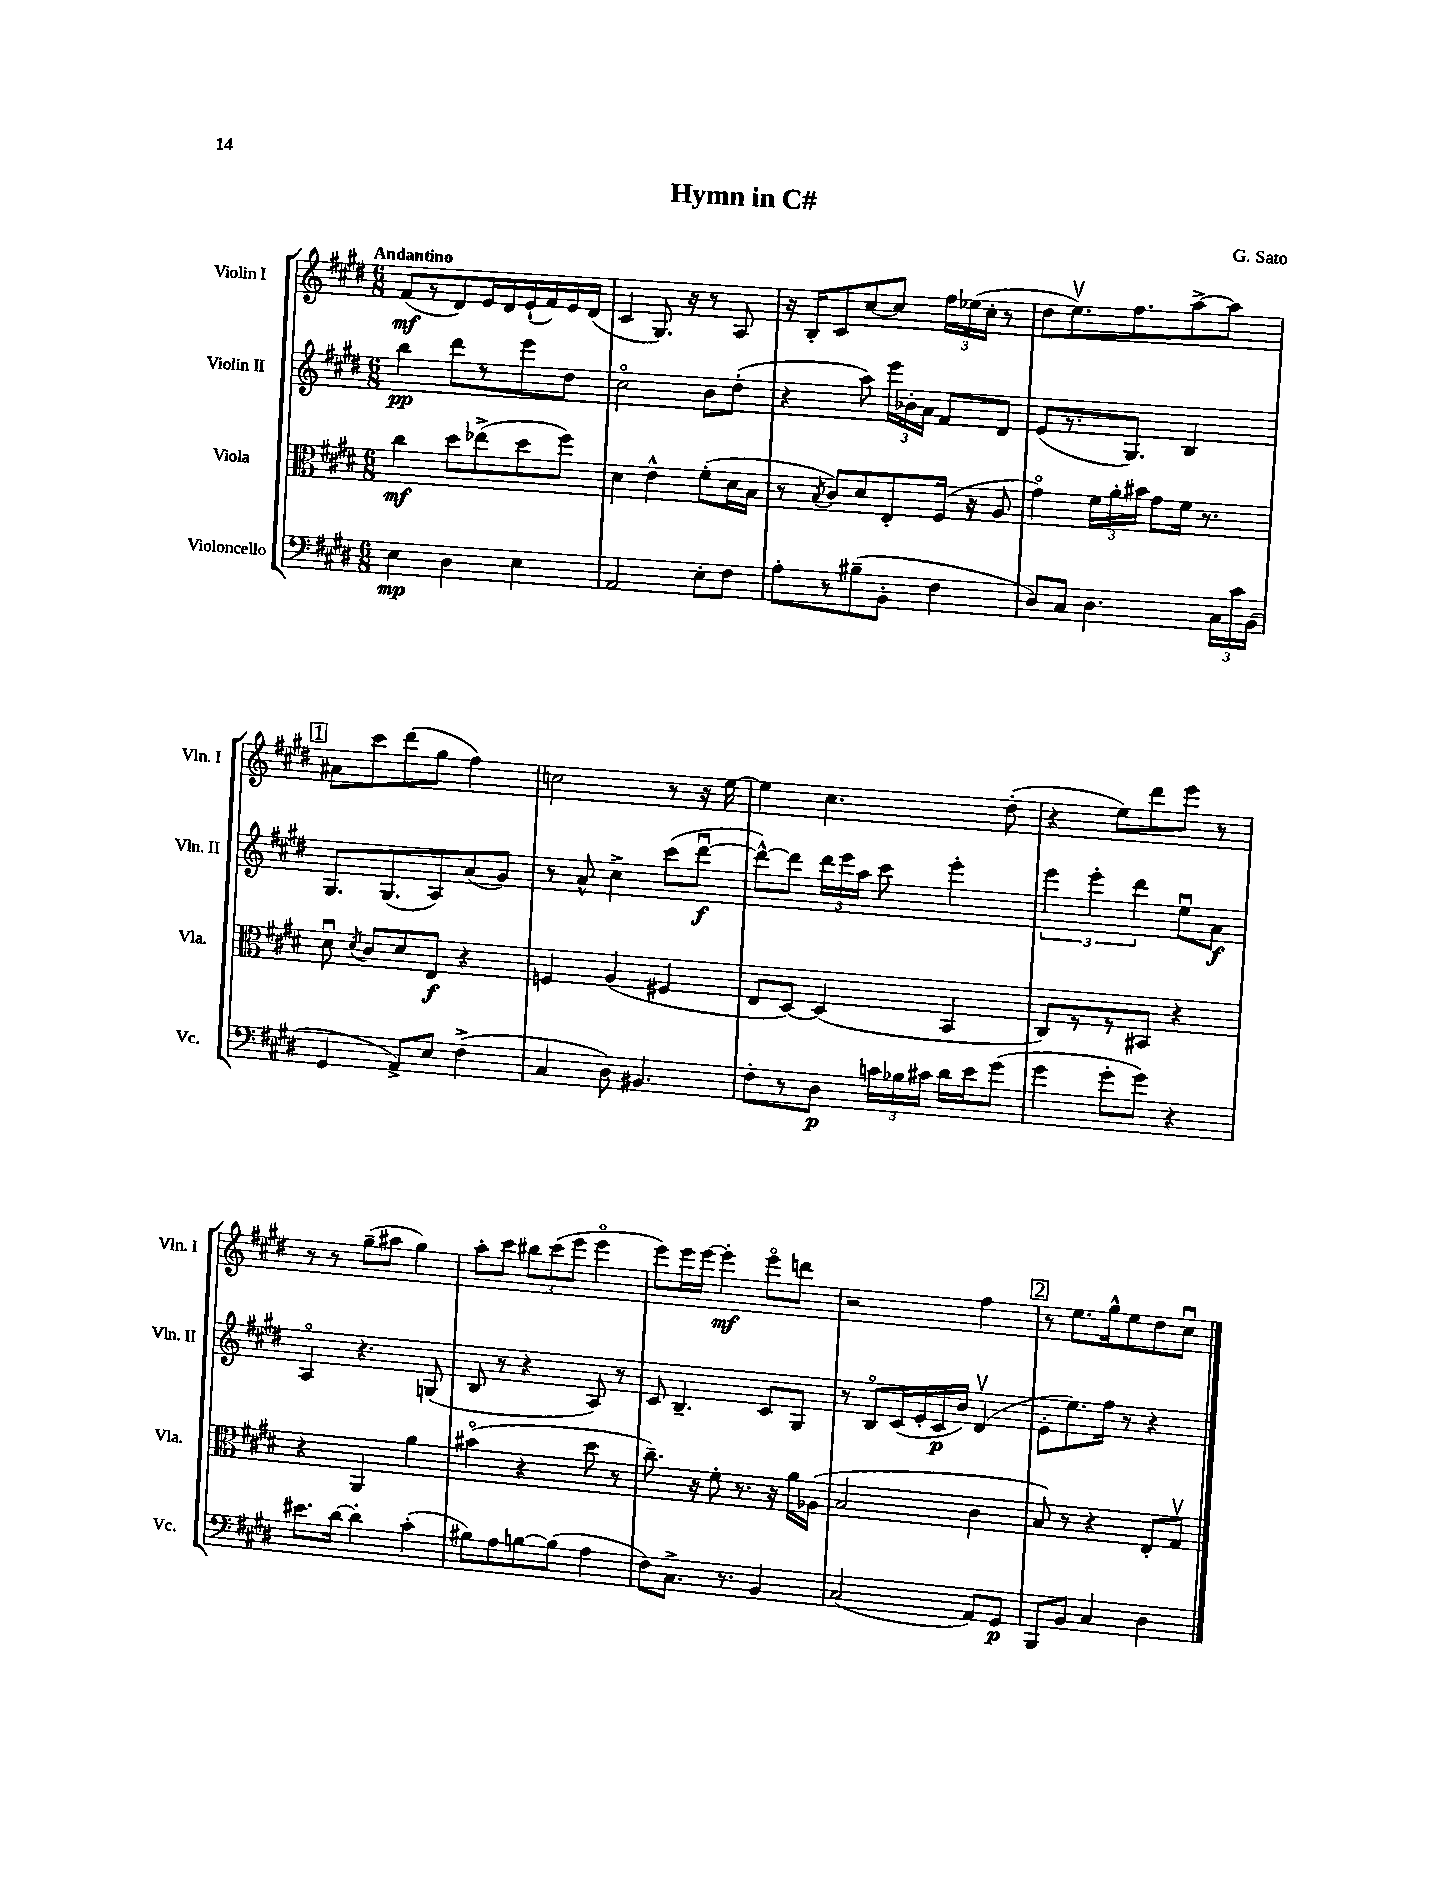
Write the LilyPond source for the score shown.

\header { title = "Hymn in C#" composer = "G. Sato" }
<<
\new StaffGroup <<
\new Staff = "s0" \with { instrumentName = "Violin I" shortInstrumentName = "Vln. I" } {
    \clef treble \key e \major \numericTimeSignature \time 6/8 \tempo "Andantino"
    \autoBeamOff fis'8[\mf( r8 dis'8) e'16 dis'16 e'16-!( fis'16) e'16 dis'16]( |
    cis'4 gis8.) r16 r8 a8 |
    r16 b16[-. cis'8 cis''8~ cis''8] \tuplet 3/2 { fis''16[ ees''16( cis''16]-. } r8 |
    dis''8[ e''8.\upbow) fis''8. a''8~-> a''8] |
    \mark \markup { \box "1" } ais'8[ cis'''8 dis'''8( gis''8] fis''4) |
    c''2 r8 r16 e''16~ |
    e''4 cis''4. dis''8-.( |
    r4 e''8[) dis'''8 e'''8] r8 |
    r8 r8 gis''8[--( ais''8] gis''4) |
    a''8[-. cis'''8] \tuplet 3/2 { bis''8[ cis'''8( e'''8] } e'''4\flageolet |
    e'''8[) e'''16 e'''16]~ e'''4-.\mf e'''8[\flageolet d'''8] |
    r2 fis''4 |
    \mark \markup { \box "2" } r8 e''8.[ gis''16-^ e''8 dis''8 cis''8]\downbow \bar "|." |
}
\new Staff = "s1" \with { instrumentName = "Violin II" shortInstrumentName = "Vln. II" } {
    \clef treble \key e \major \numericTimeSignature \time 6/8
    \autoBeamOff b''4\pp dis'''8[ r8 e'''8 dis''8] |
    cis''2\flageolet b'8[ dis''8]-.( |
    r4 a''8) \tuplet 3/2 { e'''16[ bes'16-. a'16] } fis'8[ dis'8] |
    e'8[( r8. gis8.]) b4 |
    \mark \markup { \box "1" } gis8.[ gis8.( a8) a'8( gis'8]) |
    r8 a'8-^ cis''4-> cis'''8[( dis'''8]~\downbow\f |
    dis'''8[~-^) dis'''8] \tuplet 3/2 { dis'''16[ e'''16 a''16] } cis'''8 e'''4-. |
    \tuplet 3/2 { e'''4 e'''4-. dis'''4 } e''8[\downbow a'8]\f |
    a4\flageolet r4. g8( |
    b8 r8 r4 a8) r8 |
    cis'8 b4.-- cis'8[ gis8] |
    r8 b8[\flageolet cis'16( e'16-. cis'16\p b'16]) dis'4\upbow( |
    \mark \markup { \box "2" } e'8[-. e''8.) fis''16] r8 r4 \bar "|." |
}
\new Staff = "s2" \with { instrumentName = "Viola" shortInstrumentName = "Vla." } {
    \clef alto \key e \major \numericTimeSignature \time 6/8
    \autoBeamOff cis''4\mf dis''8[ ees''8->( dis''8 fis''8]) |
    dis'4 e'4-^ fis'8[-.( dis'16 b16] |
    r8 \acciaccatura { b8 } cis'8[) dis'8 e8-. fis16]( r16 a8 |
    gis'4\flageolet) \tuplet 3/2 { fis'16[ a'16-. bis'16] } gis'8[ fis'16] r8. |
    \mark \markup { \box "1" } dis'8\downbow \acciaccatura { dis'8 } cis'8[ dis'8 e8]\f r4 |
    f4 a4( fis4 |
    e8[ dis8]~) dis4( b,4 |
    cis8[) r8 r8 bis,8] r4 |
    r4 a,4 a'4 |
    bis'4\flageolet( r4 dis''8 r8 |
    cis''8.--) r16 fis'8-. r8. r16 a'16[ aes16]( |
    b2 cis'4 |
    \mark \markup { \box "2" } b8) r8 r4 e8[-. gis8]\upbow \bar "|." |
}
\new Staff = "s3" \with { instrumentName = "Violoncello" shortInstrumentName = "Vc." } {
    \clef bass \key e \major \numericTimeSignature \time 6/8
    \autoBeamOff e4\mp dis4 e4 |
    a,2 e8[-. fis8] |
    a8[-. r8 bis8--( b,8]-. fis4 |
    dis8[) cis8] dis4. \tuplet 3/2 { cis16[ cis'16 b,16]( } |
    \mark \markup { \box "1" } gis,4 a,8[->) e8] fis4->( |
    cis4 dis8) bis,4. |
    fis8[-. r8 dis8]\p \tuplet 3/2 { c'16[ bes16 cis'16] } dis'16[ e'16 gis'8]( |
    gis'4 gis'8[-. gis'8]) r4 |
    eis'8.[ dis'16]~ dis'4-. cis'4-.( |
    bis8[) a8 b8~ b8]( a4 |
    fis8[) cis8.]-> r8. b,4 |
    cis2( a,8[) gis,8]\p |
    \mark \markup { \box "2" } b,,8[ b,8] cis4 dis4 \bar "|." |
}
>>
>>
\layout { \context { \Score \remove "Bar_number_engraver" } }
